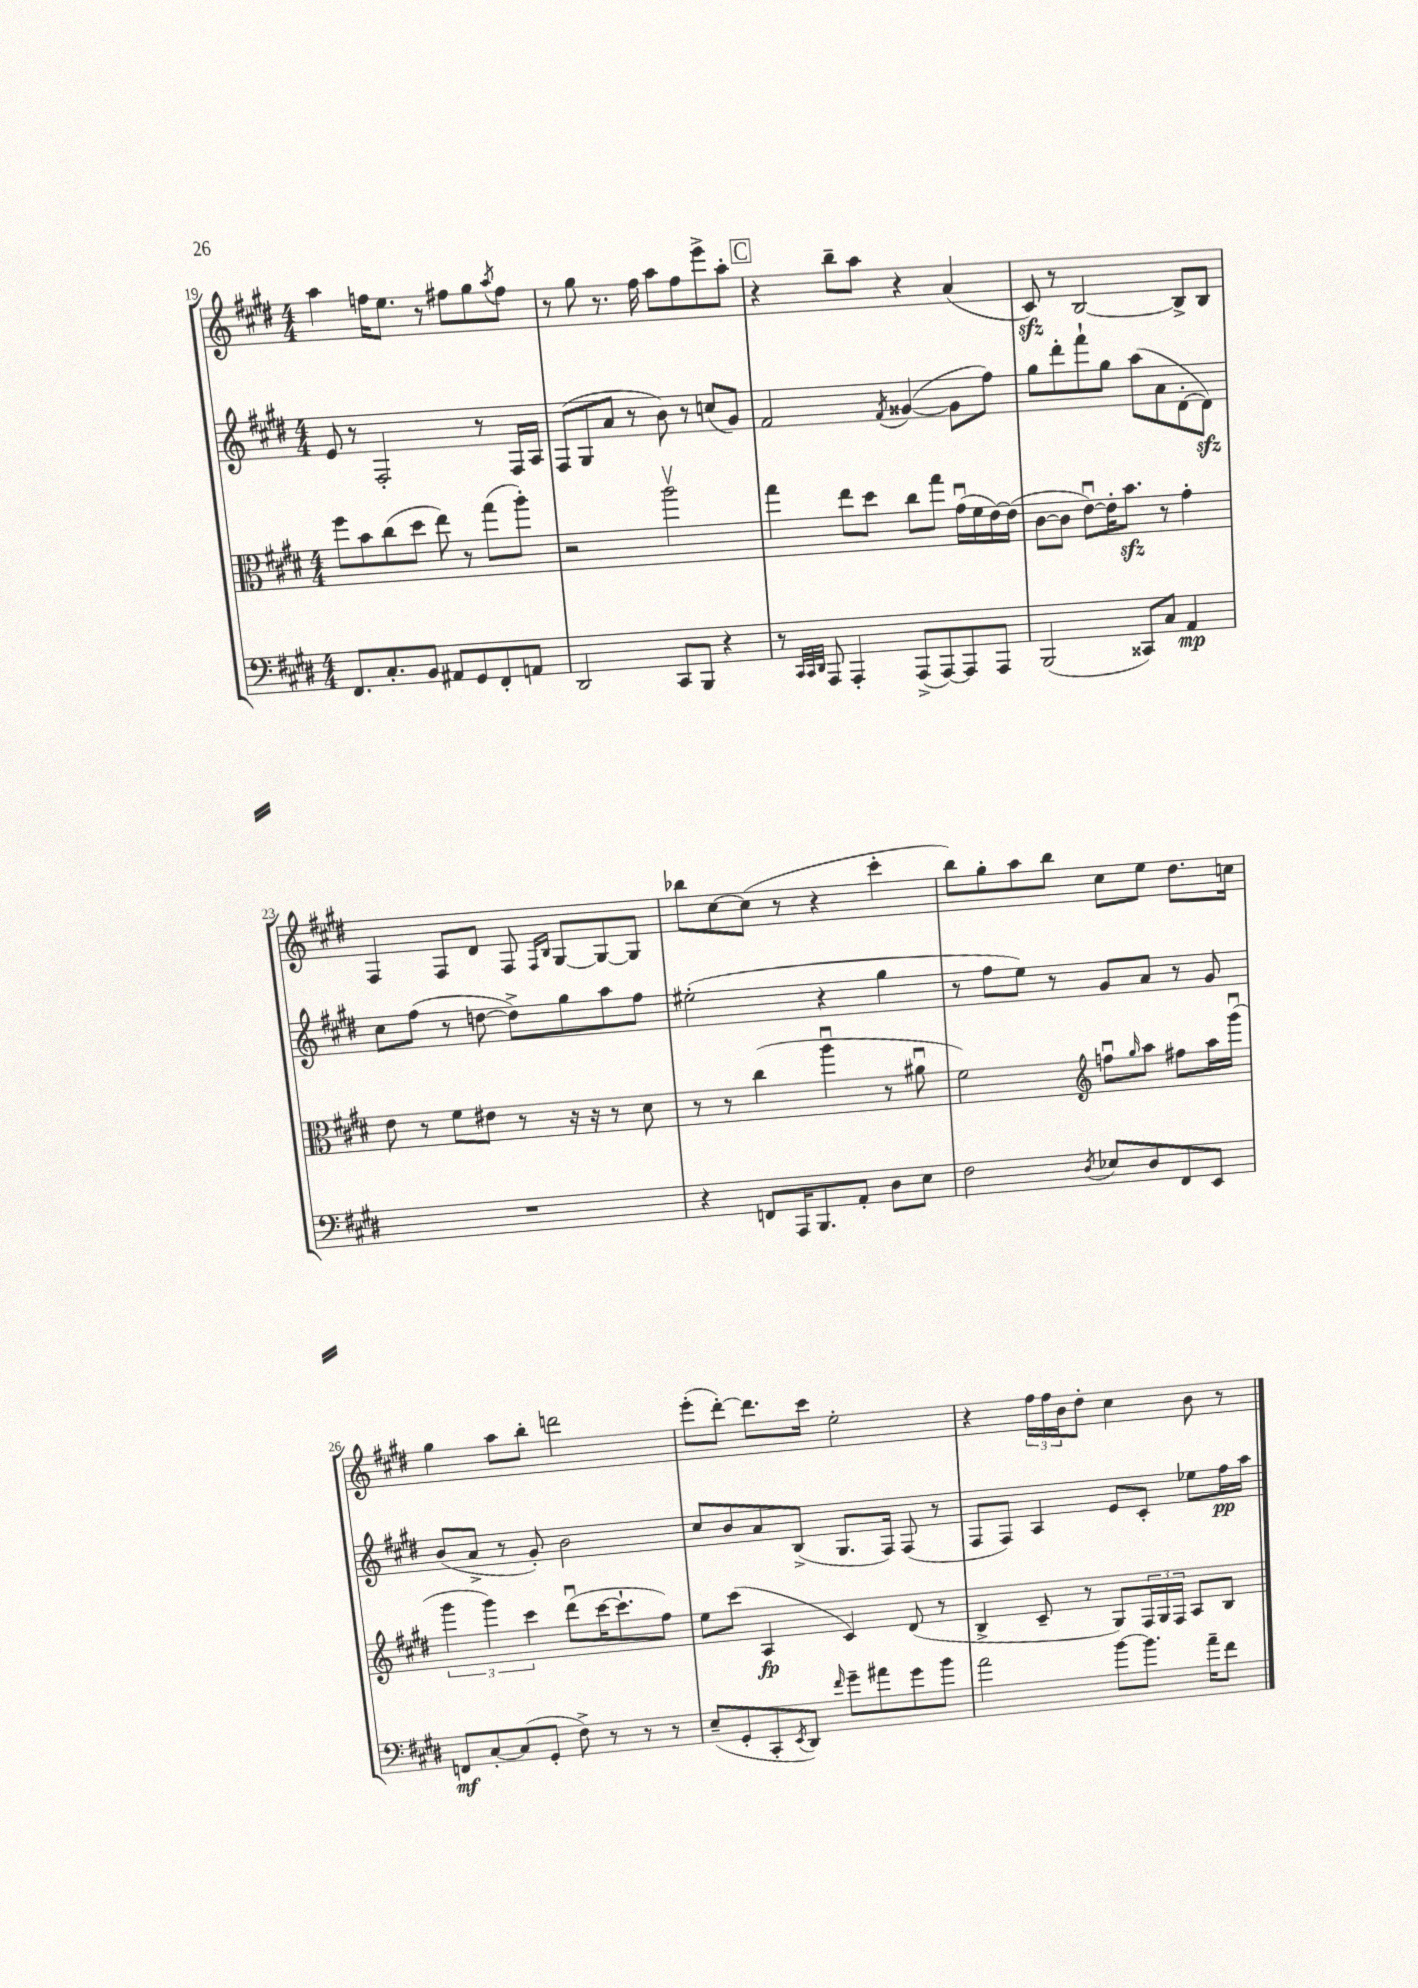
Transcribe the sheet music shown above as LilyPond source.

<<
\new StaffGroup <<
\new Staff = "s0" {
    \clef treble \key e \major \numericTimeSignature \time 4/4
    a''4 f''16 e''8. r8 fis''8 gis''8 \acciaccatura { a''8 } fis''8 |
    r8 gis''8 r8. fis''16 a''8 fis''8 e'''8-> a''8-. |
    \mark \markup { \box "C" } r4 b''8-- a''8 r4 a'4( |
    cis'8\sfz) r8 b2~ b8-> b8 |
    fis4 fis8 dis'8 fis8 \grace { fis16 b16 } gis8~ gis8~ gis8 |
    bes''8 cis''8~ cis''8( r8 r4 cis'''4-. |
    b''8) gis''8-. a''8 b''8 cis''8 e''8 dis''8. c''16 |
    gis''4 a''8 b''8-. d'''2 |
    e'''8-.( dis'''8~-.) dis'''8. cis'''16 e''2-. |
    r4 \tuplet 3/2 { fis''16 fis''16 b'16 } dis''8-. cis''4 b'8 r8 \bar "|." |
}
\new Staff = "s1" {
    \clef treble \key e \major \numericTimeSignature \time 4/4
    e'8 r8 fis2-. r8 fis16 a16 |
    fis8( gis8 a'8 r8 b'8) r8 c''8( gis'8) |
    \mark \markup { \box "C" } fis'2 \acciaccatura { fis'8 } gisis'4~( gisis'8 fis''8) |
    gis''8 dis'''8-. fis'''8-! gis''8 a''8( a'8 dis'8~-. dis'8\sfz) |
    cis''8 fis''8( r8 d''8~ d''8->) gis''8 a''8 fis''8 |
    eis''2-.( r4 gis''4 |
    r8 fis''8 e''8) r8 gis'8 a'8 r8 gis'8 |
    b'8( a'8-> r8 gis'8-.) b'2 |
    cis''8 b'8 a'8 b8->( gis8. fis16) fis8( r8 |
    fis8 fis8) a4 e'8 cis'8-. ees''8 fis''16\pp a''16 \bar "|." |
}
\new Staff = "s2" {
    \clef alto \key e \major \numericTimeSignature \time 4/4
    fis''8 b'8 cis''8( dis''8 e''8) r8 gis''8( a''8-.) |
    r2 a''2\upbow |
    \mark \markup { \box "C" } gis''4 e''8 dis''8 cis''8 gis''8 gis'16\downbow( fis'16 e'16~) e'16( |
    cis'8~ cis'8 e'8~\downbow) e'16-. b'8.\sfz r8 gis'4-. |
    e'8 r8 fis'8 eis'8 r8 r16 r16 r8 dis'8 |
    r8 r8 cis''4( a''4\downbow r8 ais'8\downbow |
    fis'2) \clef treble f''8\downbow \grace { gis''16 } a''8 fis''8 a''16 gis'''16\downbow( |
    \tuplet 3/2 { gis'''4 gis'''4) cis'''4 } dis'''8\downbow( cis'''16~ cis'''8.-! fis''8) |
    e''8 cis'''8( a4\fp cis'4) dis'8( r8 |
    b4-> cis'8-- r8 gis8) \tuplet 3/2 { fis16 gis16 fis16 } a8 b8 \bar "|." |
}
\new Staff = "s3" {
    \clef bass \key e \major \numericTimeSignature \time 4/4
    fis,8. cis8.-. b,8 ais,8 gis,8 fis,8-. a,8 |
    dis,2 cis,8 b,,8 r4 |
    \mark \markup { \box "C" } r8 \grace { cis,32 cis,32 dis,32 } a,,8 a,,4-. a,,8->( a,,8~) a,,8 a,,8 |
    b,,2( cisis,8) cis8 a,4\mp |
    R1 |
    r4 f,8 a,,16 b,,8. a,8-. dis8 e8 |
    fis2 \acciaccatura { dis8 } ees8 dis8 fis,8 e,8 |
    f,8\mf cis8~-. cis8( gis,8-. fis8->) r8 r8 r8 |
    e8--( gis,8-. cis,8-. \acciaccatura { e,8 } dis,8) \grace { fis'16 } gis'8-- ais'8 gis'8 b'8 |
    a'2 b'8~ b'8. a'16-- fis'8 \bar "|." |
}
>>
>>
\layout { \context { \Score currentBarNumber = #19 } }
